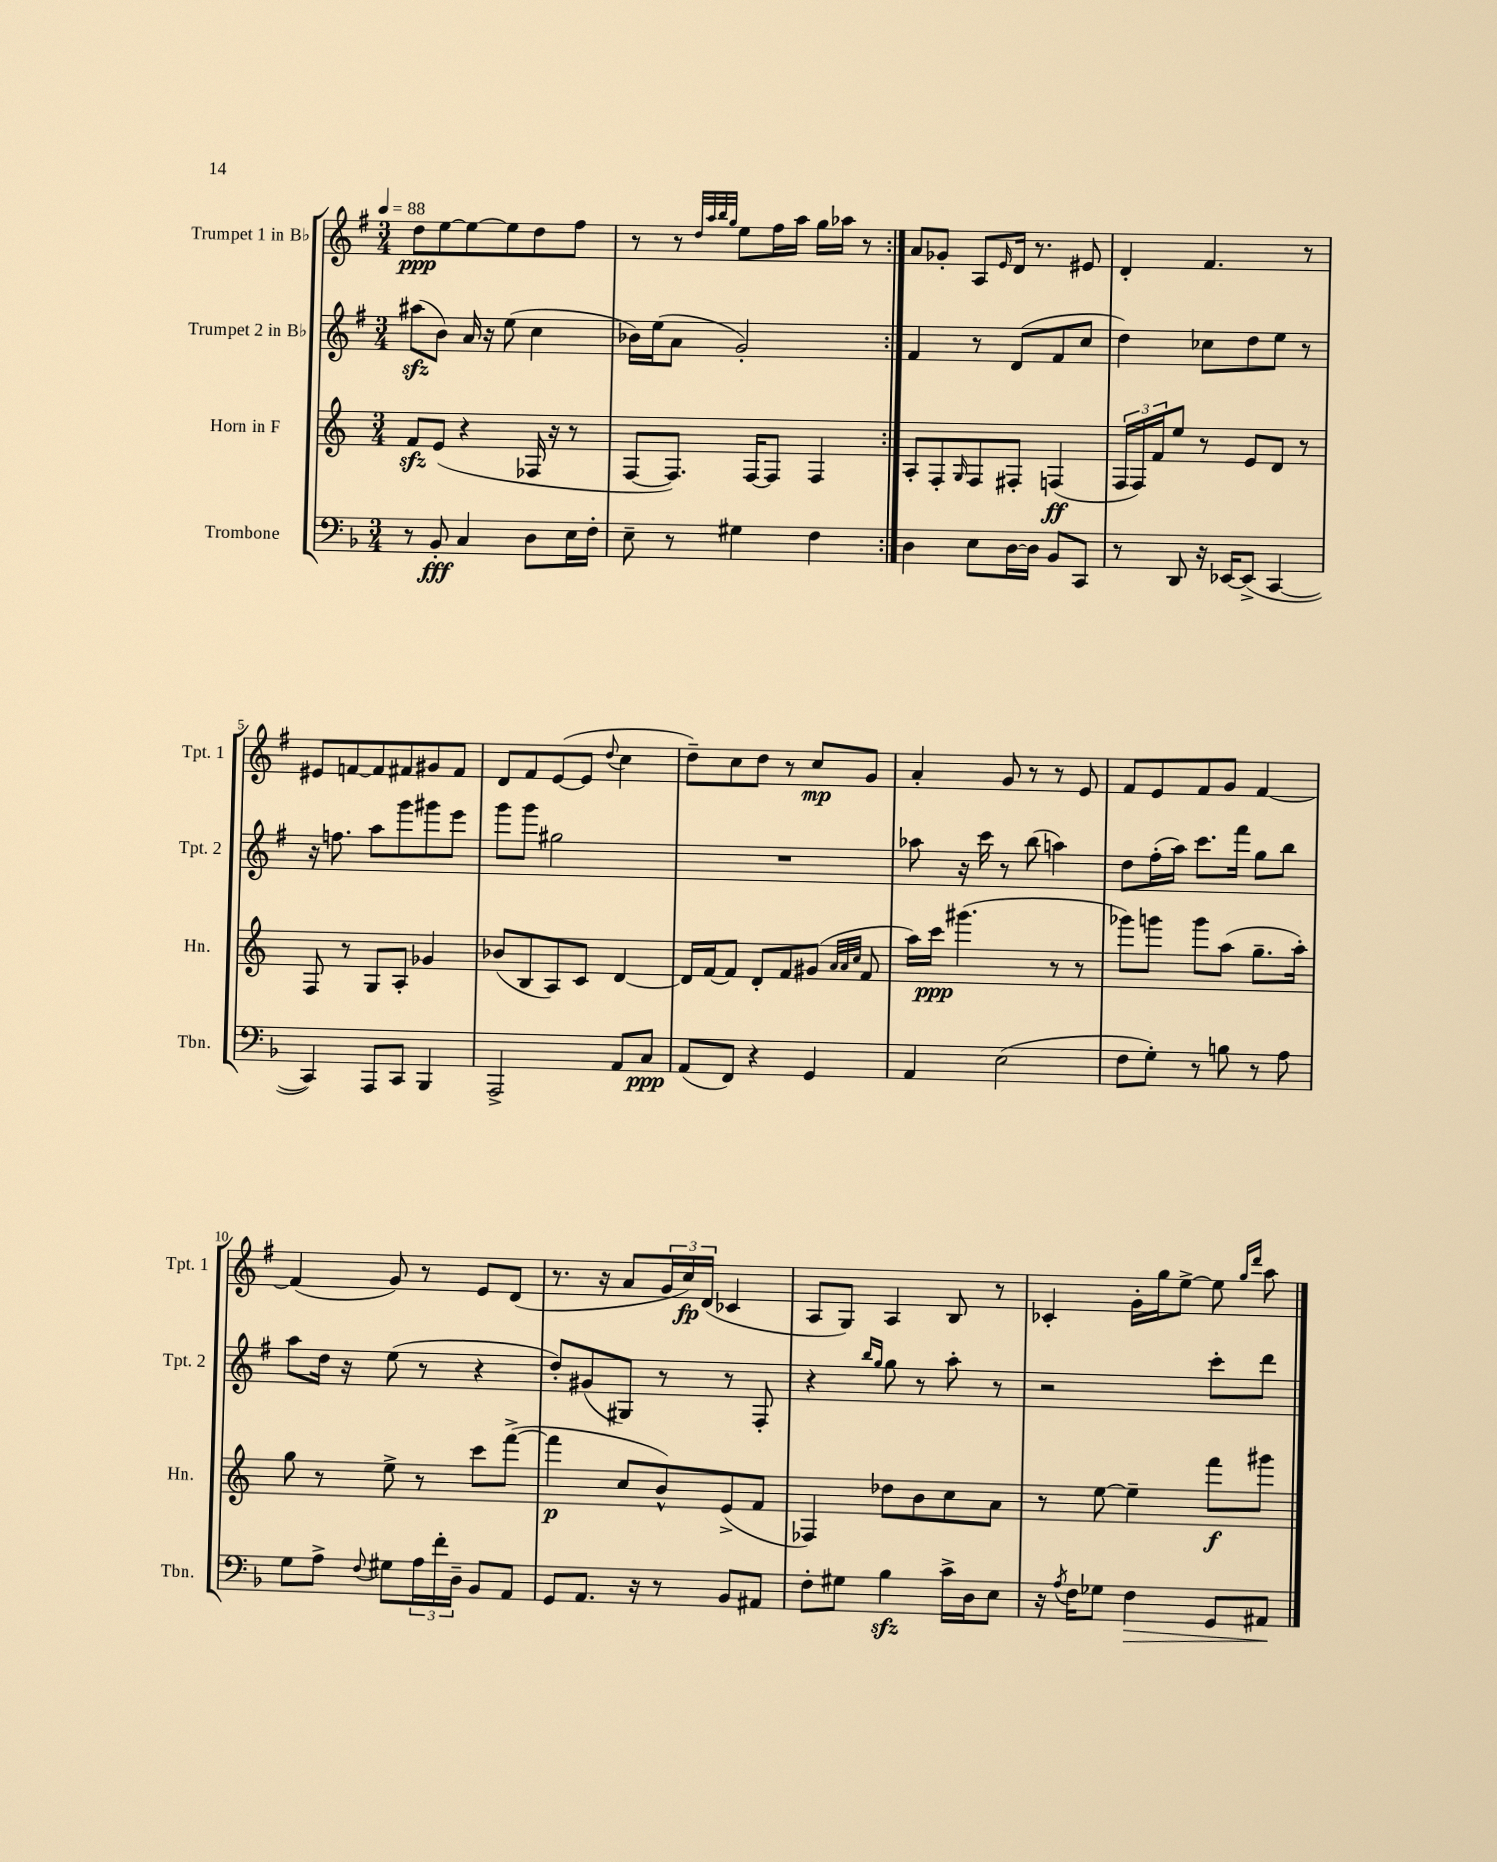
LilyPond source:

<<
\new StaffGroup <<
\new Staff = "s0" \with { instrumentName = "Trumpet 1 in Bb" shortInstrumentName = "Tpt. 1" } {
    \clef treble \key g \major \numericTimeSignature \time 3/4 \tempo 4 = 88
    \repeat volta 2 { d''8\ppp e''8~ e''8~ e''8 d''8 fis''8 |
    r8 r8 \grace { d''32 a''32 b''32 g''32 } e''8 fis''16 a''16 g''16 aes''16 r8 | }
    a'8 ges'8-. a8 \grace { e'16 } d'16 r8. eis'8 |
    d'4-. fis'4. r8 |
    eis'8 f'8~ f'8 fis'8 gis'8 fis'8 |
    d'8 fis'8 e'8~( e'8 \appoggiatura { d''8 } c''4 |
    d''8--) c''8 d''8 r8 c''8\mp g'8 |
    a'4-. g'8 r8 r8 e'8 |
    fis'8 e'8 fis'8 g'8 fis'4~ |
    fis'4( g'8) r8 e'8 d'8( |
    r8. r16 a'8 \tuplet 3/2 { g'16 c''16\fp) d'16( } ces'4 |
    a8 g8) a4 b8 r8 |
    ces'4-. g'16-. g''16 e''8~-> e''8 \grace { g''16 d'''16 } a''8 \bar "|." |
}
\new Staff = "s1" \with { instrumentName = "Trumpet 2 in Bb" shortInstrumentName = "Tpt. 2" } {
    \clef treble \key g \major \numericTimeSignature \time 3/4
    \repeat volta 2 { ais''8\sfz( b'8) a'16 r16 e''8( c''4 |
    bes'16) e''16( a'8 g'2-.) | }
    fis'4 r8 d'8( fis'8 c''8 |
    d''4) ces''8 d''8 e''8 r8 |
    r16 f''8. a''8 g'''8 gis'''8 e'''8 |
    g'''8 g'''8 gis''2 |
    R2. |
    aes''8 r16 c'''16 r8 b''8( a''4) |
    d''8 fis''16-.( a''16) c'''8. fis'''16 g''8 b''8 |
    a''8 d''16 r16 e''8( r8 r4 |
    d''8-.) gis'8( gis8) r8 r8 fis8-. |
    r4 \grace { b''16 g''16 } g''8 r8 a''8-. r8 |
    r2 c'''8-. d'''8 \bar "|." |
}
\new Staff = "s2" \with { instrumentName = "Horn in F" shortInstrumentName = "Hn." } {
    \clef treble \key c \major \numericTimeSignature \time 3/4
    \repeat volta 2 { f'8\sfz e'8( r4 fes16 r16 r8 |
    f8~ f8.) f16~ f8 f4 | }
    a8-. f8-. \grace { g16 } f8 fis8-. f4\ff( |
    \tuplet 3/2 { f16 f16) f'16 } e''8 r8 e'8 d'8 r8 |
    f8 r8 g8 a8-. ges'4 |
    bes'8( b8 a8) c'8 d'4~ |
    d'16 f'16~ f'8 d'8-. f'8 gis'8( \grace { a'32 a'32 c''32 } f'8 |
    a''16) c'''16\ppp gis'''4.( r8 r8 |
    ges'''8) g'''8 g'''8 a''8( g''8.-- a''16-.) |
    g''8 r8 e''8-> r8 c'''8 f'''8~->( |
    f'''4\p c''8 b'8-^) e'8->( f'8 |
    fes4) des''8 b'8 c''8 a'8 |
    r8 e''8~ e''4-- f'''8\f gis'''8 \bar "|." |
}
\new Staff = "s3" \with { instrumentName = "Trombone" shortInstrumentName = "Tbn." } {
    \clef bass \key f \major \numericTimeSignature \time 3/4
    \repeat volta 2 { r8 bes,8-.\fff c4 d8 e16 f16-. |
    e8-- r8 gis4 f4 | }
    d4 e8 d16~ d16 bes,8 c,8 |
    r8 d,8 r16 ees,16~ ees,8->( c,4~ |
    c,4) a,,8 c,8 bes,,4 |
    a,,2-> a,8 c8\ppp |
    a,8( f,8) r4 g,4 |
    a,4 e2( |
    f8 g8-.) r8 b8 r8 a8 |
    g8 a8-> \appoggiatura { f8 } gis8 \tuplet 3/2 { a16 f'16-. d16-- } bes,8 a,8 |
    g,8 a,8. r16 r8 bes,8 ais,8 |
    f8-. gis8 bes4\sfz c'16-> d16 e8 |
    r16 \acciaccatura { a8 } f16 ges8 f4\> g,8 ais,8\! \bar "|." |
}
>>
>>
